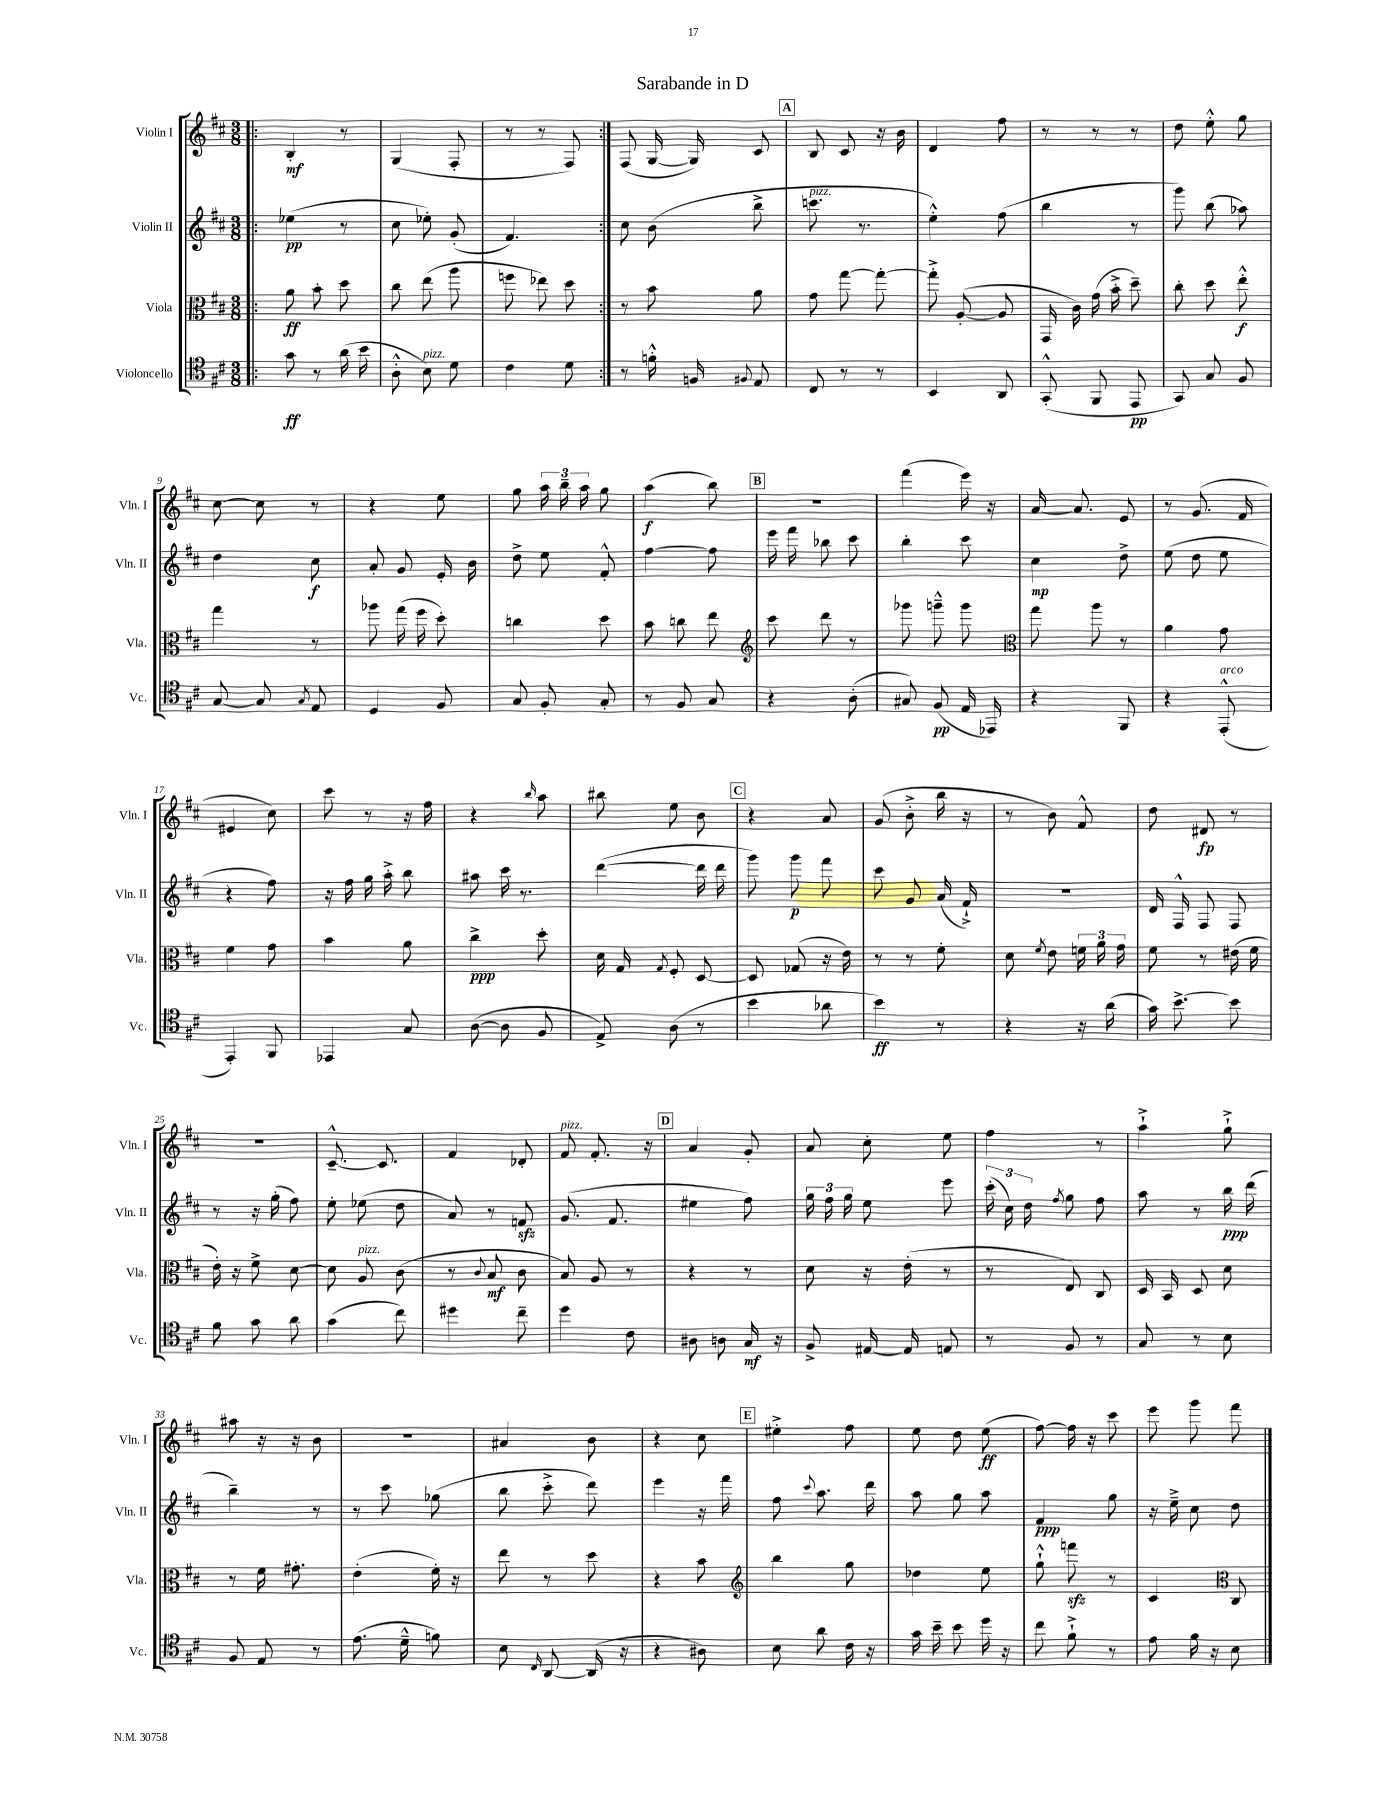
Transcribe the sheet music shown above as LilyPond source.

\header { title = "Sarabande in D" }
<<
\new StaffGroup <<
\new Staff = "s0" \with { instrumentName = "Violin I" shortInstrumentName = "Vln. I" } {
    \clef treble \key d \major \numericTimeSignature \time 3/8
    \autoBeamOff \repeat volta 2 { \bar ".|:" b4-.\mf r8 |
    g4( fis8-. |
    r8 r8 fis8) | }
    fis8( g16~ g16) cis'8 |
    \mark \markup { \box "A" } b8 cis'8 r16 b'16 |
    d'4 fis''8 |
    r8 r8 r8 |
    d''8 e''8-.-^ g''8 |
    cis''8~ cis''8 r8 |
    r4 e''8 |
    g''8 \tuplet 3/2 { a''16 b''16-- a''16 } g''8 |
    a''4\f( b''8) |
    \mark \markup { \box "B" } R4. |
    fis'''4( e'''16) r16 |
    a'16~ a'8. e'8 |
    r8 g'8.( fis'16 |
    eis'4 cis''8) |
    cis'''8 r8 r16 fis''16 |
    r4 \grace { b''16 } a''8 |
    bis''8 e''8 b'8 |
    \mark \markup { \box "C" } r4 a'8 |
    g'8( b'8-.-> b''16 r16 |
    r8 b'8) fis'8-^ |
    d''8 dis'8\fp r8 |
    R4. |
    cis'8.~---^ cis'8. |
    fis'4 des'8-. |
    fis'8^\markup { \italic "pizz." } fis'8.-. r16 |
    \mark \markup { \box "D" } a'4 g'8-. |
    a'8 cis''8-. e''8 |
    fis''4 r8 |
    a''4-!-> g''8-!-> |
    ais''8 r16 r16 b'8 |
    R4. |
    ais'4 b'8 |
    r4 cis''8 |
    \mark \markup { \box "E" } eis''4-.-> fis''8 |
    e''8 d''8 e''8\ff( |
    fis''8~) fis''16 r16 cis'''8 |
    e'''8 g'''8 fis'''8 \bar "|." |
}
\new Staff = "s1" \with { instrumentName = "Violin II" shortInstrumentName = "Vln. II" } {
    \clef treble \key d \major \numericTimeSignature \time 3/8
    \autoBeamOff \repeat volta 2 { \bar ".|:" ees''4\pp( r8 |
    cis''8 ees''8-.) g'8-.( |
    fis'4.) | }
    cis''8 b'8( b''8-> |
    \mark \markup { \box "A" } c'''8.^\markup { \italic "pizz." } r8. |
    e''4-.-^) fis''8( |
    b''4 r8 |
    g'''8) b''8( aes''8) |
    d''4 cis''8\f |
    a'8-. g'8 e'16-. b'16 |
    d''8-> e''8 fis'8-.-^ |
    fis''4~ fis''8 |
    \mark \markup { \box "B" } e'''16 fis'''16 bes''8 cis'''8 |
    b''4-. cis'''8 |
    cis''4\mp d''8-> |
    e''8( d''8 e''8 |
    r4 fis''8) |
    r16 fis''16 g''16 a''16-.-> b''8 |
    ais''8 cis'''16 r8. |
    d'''4~( d'''16 d'''16 |
    \mark \markup { \box "C" } g'''8) g'''8\p fis'''8 |
    cis'''8 g'8 a'16( fis'16-!->) |
    R4. |
    d'16 fis16-^ fis8 fis8 |
    r8 r16 g''16-.( fis''8) |
    e''8-. ees''8( d''8 |
    a'8) r8 f'8\sfz |
    g'8.( fis'8. |
    \mark \markup { \box "D" } eis''4 fis''8) |
    \tuplet 3/2 { g''16 fis''16 g''16 } e''8 e'''8 |
    \tuplet 3/2 { cis'''16-.( cis''16) d''16 } \acciaccatura { fis''8 } g''8 fis''8 |
    a''8 r8 b''16\ppp d'''16( |
    b''4--) r8 |
    r8 cis'''8 ges''8( |
    b''8 cis'''8-.-> d'''8) |
    e'''4 r16 fis'''16 |
    \mark \markup { \box "E" } fis''8 \appoggiatura { cis'''8 } a''8. d'''16 |
    a''8 g''8 a''8 |
    fis'4\ppp g''8 |
    r16 e''16---> cis''8 d''8 \bar "|." |
}
\new Staff = "s2" \with { instrumentName = "Viola" shortInstrumentName = "Vla." } {
    \clef alto \key d \major \numericTimeSignature \time 3/8
    \autoBeamOff \repeat volta 2 { \bar ".|:" a'8\ff b'8-. d''8 |
    cis''8 e''8( a''8 |
    f''8 ees''8) d''8 | }
    r8 b'8 a'8 |
    \mark \markup { \box "A" } g'8 g''8~ g''8~-. |
    g''8-.-> a8~-.( a8 |
    g,16 cis'16) g'16( b'16-.-> d''8--) |
    cis''8-. d''8 e''8-.-^\f |
    g''4 r8 |
    aes''8 g''16( fis''16 d''8-.) |
    c''4 d''8 |
    b'8 c''8 e''8 |
    \mark \markup { \box "B" } \clef treble cis'''8 d'''8 r8 |
    ges'''8 g'''8---^ g'''8 |
    \clef alto g''8 a''8 r8 |
    a'4 g'8 |
    fis'4 g'8 |
    b'4 a'8 |
    cis''4->\ppp d''8-. |
    d'16 g16 \acciaccatura { g8 } fis8-. d8~ |
    \mark \markup { \box "C" } d8 ges8( r16 e'16) |
    r8 r8 fis'8-. |
    d'8 \acciaccatura { fis'8 } e'8 \tuplet 3/2 { f'16 a'16 g'16 } |
    fis'8 r8 eis'16( fis'16 |
    e'16-.) r16 fis'8-> d'8~ |
    d'8 a8^\markup { \italic "pizz." } cis'8( |
    r8 \appoggiatura { cis'8 } b8\mf cis'8 |
    b8) a8 r8 |
    \mark \markup { \box "D" } r4 r8 |
    d'8 r16 e'16-.( r8 |
    r8 e8) cis8 |
    d16 b,16 d8 d'8 |
    r8 fis'16 gis'8.-. |
    e'4-.( fis'16-.) r16 |
    e''8 r8 d''8 |
    r4 b'8 |
    \mark \markup { \box "E" } \clef treble b''4 g''8 |
    des''4 e''8 |
    g''8-!-^ f'''8\sfz r8 |
    cis'4 \clef alto cis8 \bar "|." |
}
\new Staff = "s3" \with { instrumentName = "Violoncello" shortInstrumentName = "Vc." } {
    \clef tenor \key d \major \numericTimeSignature \time 3/8
    \autoBeamOff \repeat volta 2 { \bar ".|:" g'8\ff r8 a'16( b'16 |
    a8-.-^ b8^\markup { \italic "pizz." }) d'8 |
    cis'4 d'8 | }
    r8 f'16-.-^ f16 \appoggiatura { fis8 } e8 |
    \mark \markup { \box "A" } cis8 r8 r8 |
    b,4 a,8 |
    g,8-.-^( fis,8 e,8\pp |
    g,8) g8 fis8 |
    g8~ g8 \acciaccatura { g8 } e8 |
    d4 fis8 |
    g8 fis8-. g8-. |
    r8 fis8 g8 |
    \mark \markup { \box "B" } r4 a8-.( |
    gis8) fis8\pp( e16 ees,16) |
    r4 fis,8 |
    r4 e,8-.-^^\markup { \italic "arco" }( |
    e,4-.) fis,8 |
    ees,4 g8 |
    a8~( a8 fis8 |
    e8->) a8( r8 |
    \mark \markup { \box "C" } b'4 aes'8 |
    b'4\ff) r8 |
    r4 r16 a'16( |
    g'16) b'8.~-> b'8 |
    fis'8 g'8 a'8 |
    g'4( cis''8) |
    dis''4 cis''8-- |
    d''4 cis'8 |
    \mark \markup { \box "D" } ais8 a8 g16\mf r16 |
    fis8-> eis16~ eis16 e8 |
    r8 fis8 r8 |
    g8 r8 b8 |
    fis8 e8 r8 |
    e'8.( d'16---^ f'8) |
    b8 \grace { cis16 } a,8~ a,16( r16 |
    r4 ais8) |
    \mark \markup { \box "E" } b8 a'8 cis'16 r16 |
    g'16 b'16-- b'8 d''16 r16 |
    cis''8 fis'8-!-> r8 |
    e'8 fis'16 r16 b8 \bar "|." |
}
>>
>>
